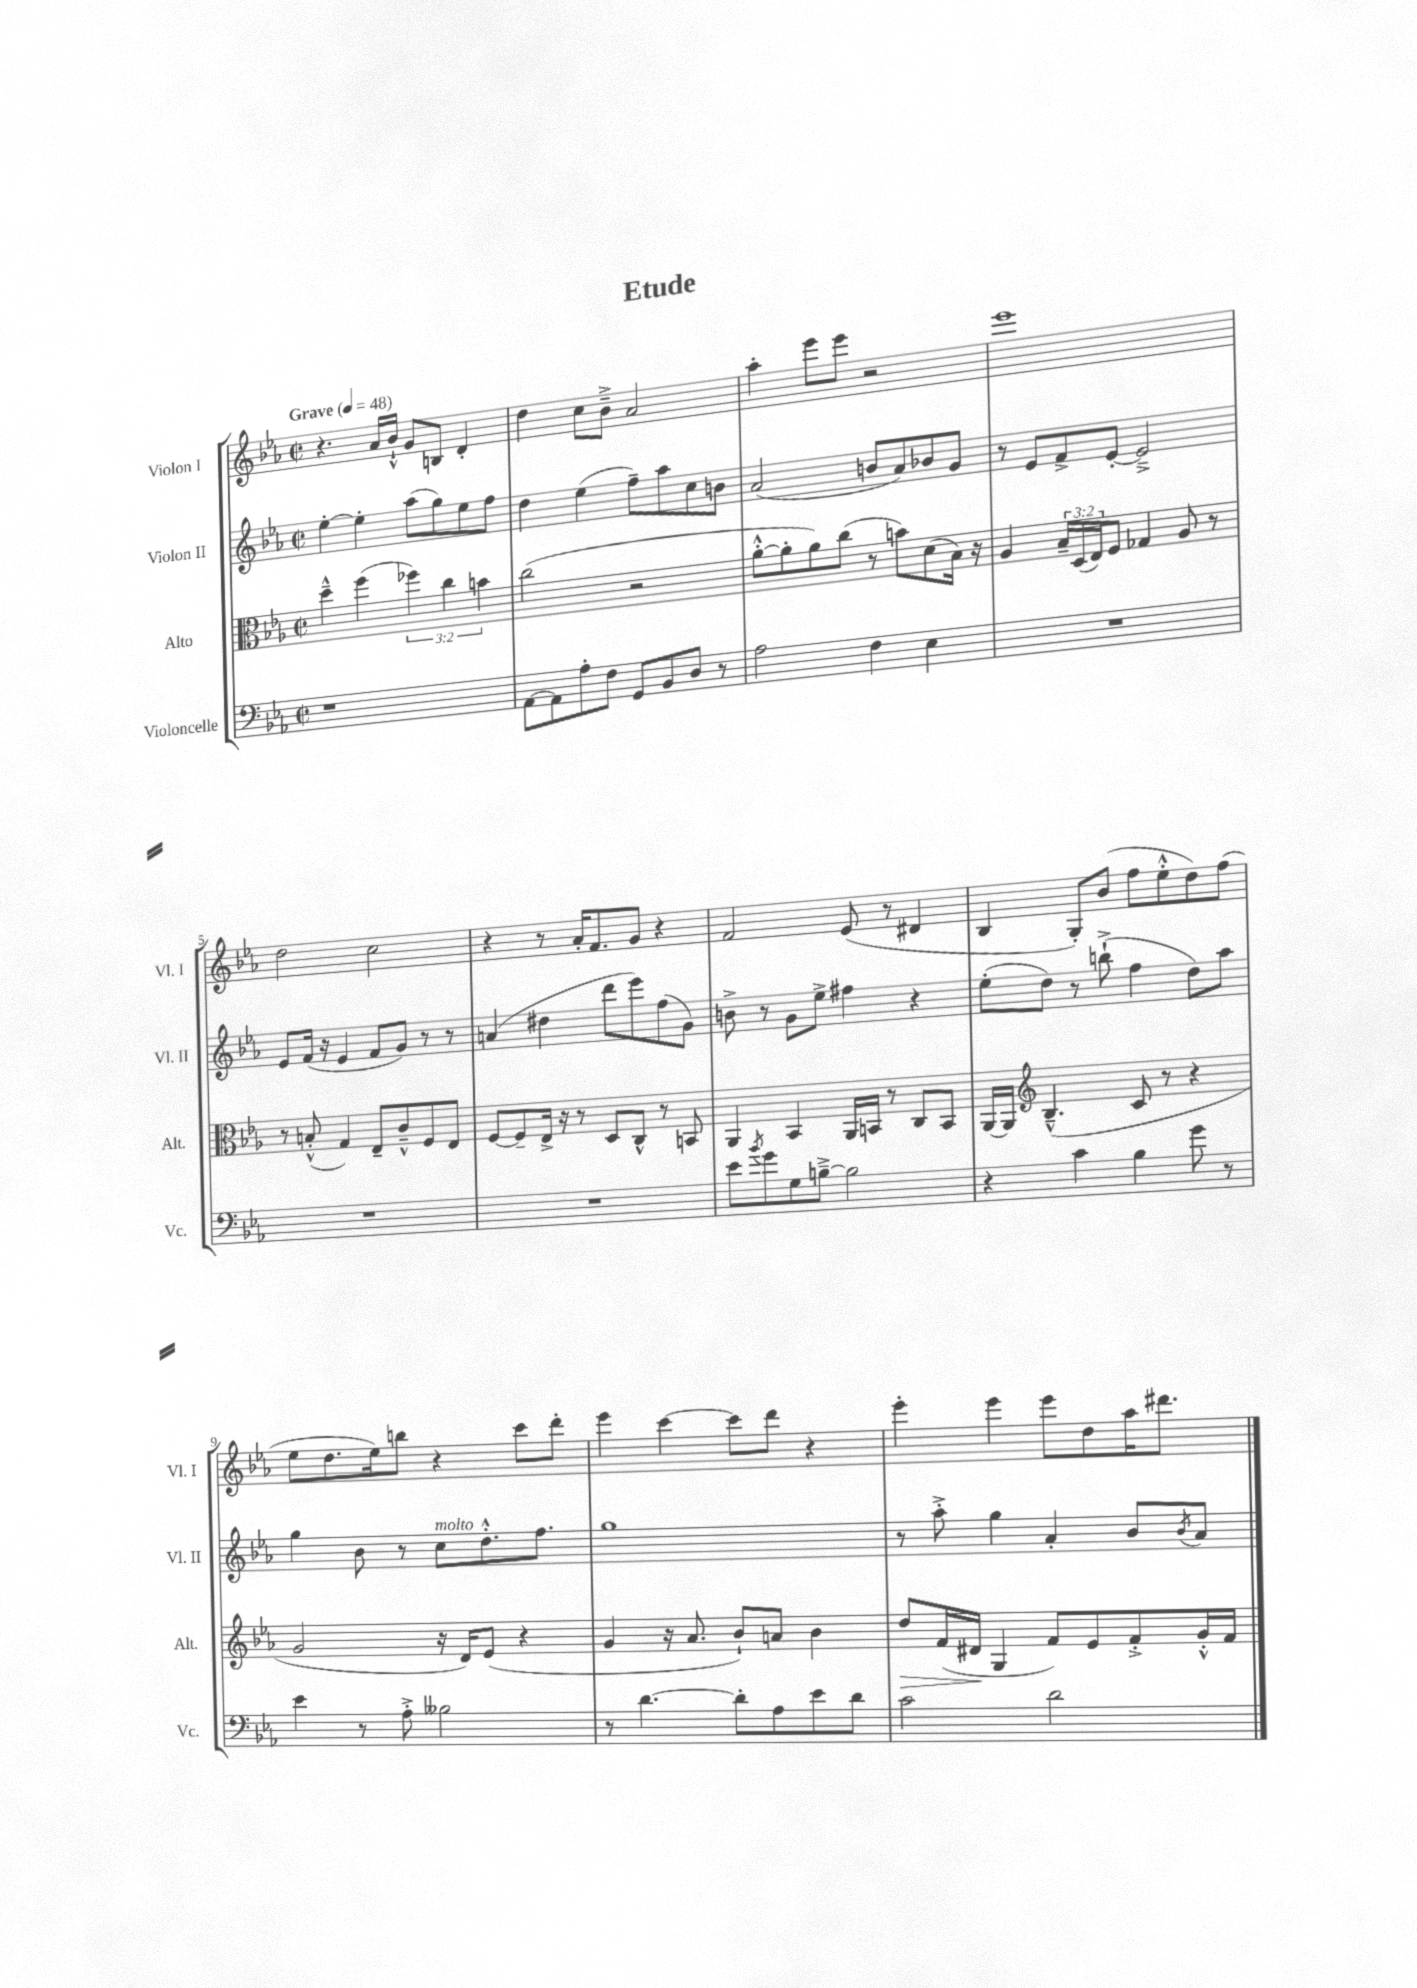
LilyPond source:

\header { title = "Etude" }
<<
\new StaffGroup <<
\new Staff = "s0" \with { instrumentName = "Violon I" shortInstrumentName = "Vl. I" } {
    \clef treble \key ees \major \defaultTimeSignature \time 2/2 \tempo "Grave" 4 = 48
    r4. aes'16 bes'16-!-^ g'8 b8 d'4-. |
    d''4 c''8 bes'8---> aes'2 |
    aes''4-. ees'''8 ees'''8 r2 |
    ees'''1 |
    d''2 c''2 |
    r4 r8 aes'16-. f'8. g'8 r4 |
    f'2 ees'8( r8 dis'4 |
    bes4 g8-.) bes'8( f''8 ees''8-.-^ d''8) f''8( |
    ees''8 d''8. ees''16) b''8 r4 c'''8 d'''8-. |
    ees'''4 c'''4~ c'''8 d'''8 r4 |
    ees'''4-. ees'''4 ees'''8 d''8 aes''16 dis'''8. \bar "|." |
}
\new Staff = "s1" \with { instrumentName = "Violon II" shortInstrumentName = "Vl. II" } {
    \clef treble \key ees \major \defaultTimeSignature \time 2/2
    ees''4~-. ees''4-. aes''8( g''8) ees''8 f''8 |
    d''4 ees''4( f''8--) aes''8 c''8 b'8 |
    aes'2( b'8 aes'8) bes'8 g'8 |
    r8 ees'8 f'8-> ees'8~-. ees'2---> |
    ees'8 f'16( r16 ees'4 f'8 g'8) r8 r8 |
    a'4( dis''4 d'''8 ees'''8) f''8( g'8) |
    b'8-> r8 g'8 ees''8-> fis''4 r4 |
    ees''8-.( d''8) r8 b''8-!->( f''4 d''8) aes''8 |
    g''4 bes'8 r8 c''8^\markup { \italic "molto" } d''8.-.-^ f''8. |
    g''1 |
    r8 aes''8-.-> g''4 aes'4-. bes'8 \acciaccatura { bes'8 } aes'8 \bar "|." |
}
\new Staff = "s2" \with { instrumentName = "Alto" shortInstrumentName = "Alt." } {
    \clef alto \key ees \major \defaultTimeSignature \time 2/2 \override Staff.TupletNumber.text = #tuplet-number::calc-fraction-text
    d''4---^ f''4( \tuplet 3/2 { fes''4) c''4 b'4 } |
    c''2( r2 |
    aes'8~-.-^ aes'8-. aes'8) c''8( r8 b'8) d'8( bes16) r16 |
    aes4 \tuplet 3/2 { bes16-- d16( ees16) } f8 ges4 aes8 r8 |
    r8 b8-.-^( g4) ees8-- c'8---^ f8 ees8 |
    f8~ f8-- ees16-> r16 r8 d8 c8-^ r8 b,8 |
    aes,4 bes,4 aes,16 b,16 r8 c8 b,8 |
    aes,16~ aes,16 \clef treble bes4.---^( c'8 r8 r4 |
    g'2 r16 d'16) ees'8( r4 |
    g'4 r16 aes'8. bes'8-!) a'8 bes'4 |
    d''8\> f'16( dis'16\! g4 f'8) ees'8 f'8-.-> g'16-.-^ f'16 \bar "|." |
}
\new Staff = "s3" \with { instrumentName = "Violoncelle" shortInstrumentName = "Vc." } {
    \clef bass \key ees \major \defaultTimeSignature \time 2/2
    r1 |
    aes,8~ aes,8 aes8-. f8 g,8 bes,8 d8 r8 |
    aes2 f4 ees4 |
    R1 |
    R1 |
    R1 |
    ees'8 \acciaccatura { bes'8 } g'8 g8 b8~---> b2 |
    r4 c'4 bes4 g'8 r8 |
    ees'4 r8 aes8-.-> beses2 |
    r8 d'4.~ d'8-. aes8 ees'8 d'8 |
    c'2 d'2 \bar "|." |
}
>>
>>
